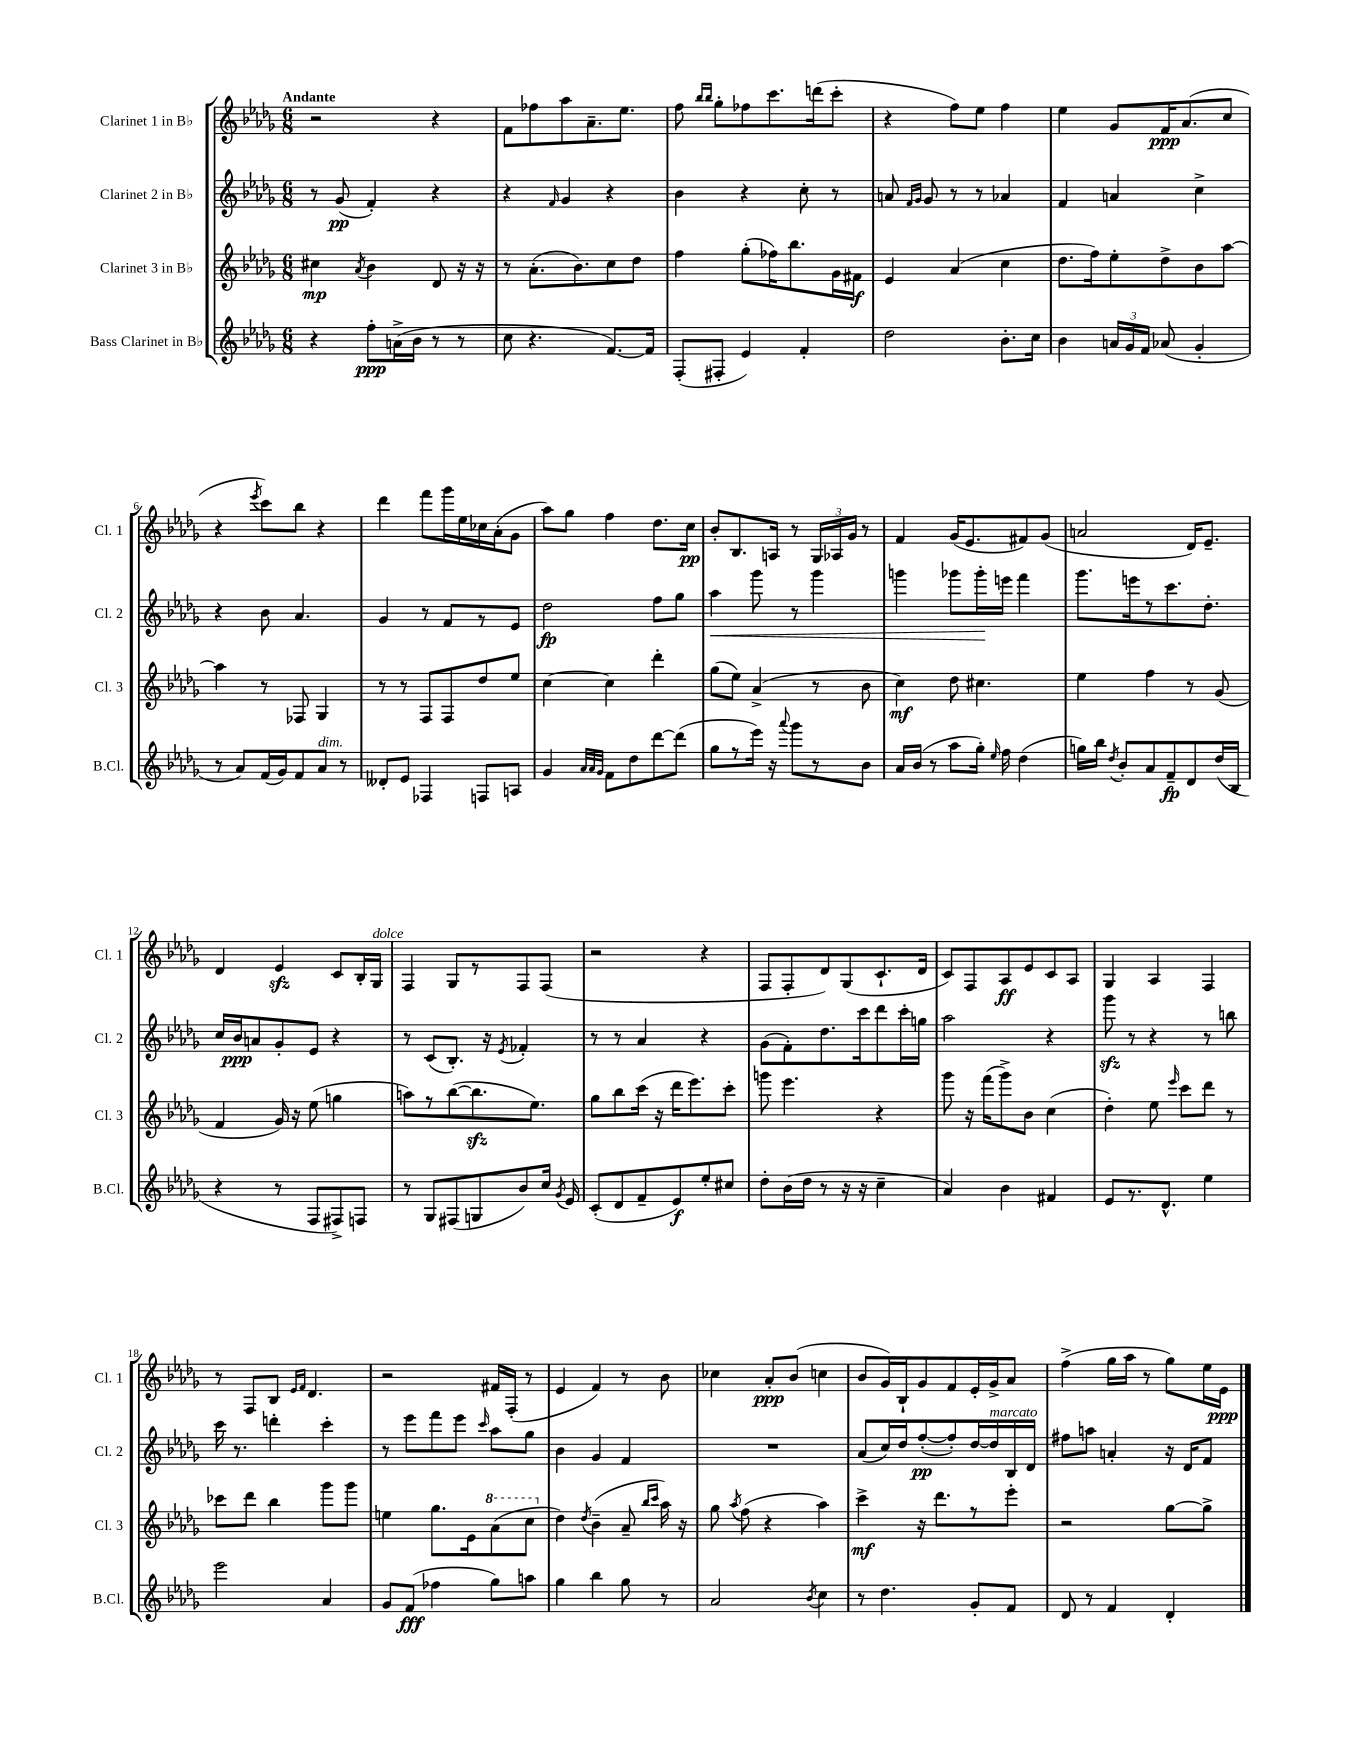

**kern	**kern	**kern	**kern
*staff4	*staff3	*staff2	*staff1
*clefG2	*clefG2	*clefG2	*clefG2
*k[b-e-a-d-g-]	*k[b-e-a-d-g-]	*k[b-e-a-d-g-]	*k[b-e-a-d-g-]
*M6/8	*M6/8	*M6/8	*M6/8
4r	4cc#\	8r	2r
.	.	(8g-/	.
.	8qa-/	.	.
8ff'\L	4b-\	4f'/)	.
(16a^\L	.	.	.
16b-\JJ	.	.	.
8r	8d-/	4r	4r
8r	16r	.	.
.	16r	.	.
=	=	=	=
8cc\	8r	4r	8f\L
4.r	(8.a-'\L	.	8ff-\
.	.	16qqf/	.
.	.	4g-/	8aa-\
.	8.b-\)	.	.
.	.	.	8.a-~\
[8.f/L)	8cc\	4r	.
.	.	.	8.ee-\J
.	8dd-\J	.	.
16f/]Jk	.	.	.
=	=	=	=
(8F'/L	4ff\	4b-\	8ff\
.	.	.	16qqbb-/LL
.	.	.	16qqbb-/JJ
8F#'/J	.	.	8gg-'\L
4e-/)	(8gg-'\L	4r	8ff-\
.	16ff-\K)	.	8.ccc\
.	8.bb-\	.	.
4f'/	.	8cc'\	.
.	.	.	(16ddd\k
.	16g-\L	8r	8ccc'\J
.	16f#\JJ	.	.
=	=	=	=
2dd-\	4e-/	8a/	4r
.	.	16qqf/LL	.
.	.	16qqg-/JJ	.
.	.	8g-/	.
.	(4a-/	8r	8ff\L)
.	.	8r	8ee-\J
8.b-'\L	4cc\	4a-/	4ff\
16cc\Jk	.	.	.
=	=	=	=
4b-\	8.dd-\L	4f/	4ee-\
.	16ff\k)	.	.
24a/LL	8ee-'\	4a/	8g-/L
24g-/	.	.	.
24f/JJ	.	.	.
(8a-/	8dd-^\	.	16f/K
.	.	.	(8.a-/
4g-'/	8b-\	4cc^\	.
.	[8aa-\J	.	8cc/J
=	=	=	=
8r	4aa-\]	4r	4r
8a-/L)	.	.	.
.	.	.	8qeee-/
(16f/L	8r	8b-\	8ccc\L)
16g-/J)	.	.	.
8f/	8F-/	4.a-/	8bb-\J
8a-/J	4G-/	.	4r
8r	.	.	.
=	=	=	=
8d--'/L	8r	4g-/	4ddd-\
8e-/J	8r	.	.
4F-/	8F/L	8r	8fff\L
.	8F/	8f/L	16ggg-\L
.	.	.	16ee-\
8F/L	8dd-/	8r	16cc-\
.	.	.	(16a-'\J
8A/J	8ee-/J	8e-/J	8g-\J
=	=	=	=
4g-/	[4cc\	2dd-\	8aa-\L)
.	.	.	8gg-\J
32qqa-/LLL	.	.	.
32qqa-/	.	.	.
32qqg-/JJJ	.	.	.
8f\L	4cc\]	.	4ff\
8dd-\	.	.	.
[8ddd-\	4ddd-'\	8ff\L	8.dd-\L
(8ddd-\]J	.	8gg-\J	.
.	.	.	16cc\Jk
=	=	=	=
8gg-\L	(8gg-\L	4aa-\	8b-'/L
8r	8ee-\J)	.	8.B-/
16eee-\Jk)	(4a-^/	8ggg-\	.
16r	.	.	16A/Jk
8qqaaa-/	.	.	.
8ggg-\L	.	8r	8r
8r	8r	4ggg-\	24G-/LL
.	.	.	24A-/
.	.	.	24g-/JJ
8b-\J	8b-\	.	8r
=	=	=	=
16a-/LL	4cc\)	4ggg\	4f/
(16b-/JJ	.	.	.
8r	.	.	.
8aa-\L	8dd-\	8ggg-\L	(16g-/LK
.	.	.	8.e-/
16gg-'\Jk)	4.cc#\	16ggg-'\L	.
16qqee-/	.	.	.
16ff\	.	16eee\JJ	.
(4dd-\	.	4fff\	8f#/)
.	.	.	(8g-/J
=	=	=	=
16gg\LL)	4ee-\	8.ggg-\L	2a/
16bb-\JJ	.	.	.
8qdd-/	.	.	.
8b-'/L	.	.	.
.	.	16eee\k	.
8a-/	4ff\	8r	.
8f~/	.	8.ccc\	.
8d-/	8r	.	16d-/LK)
.	.	8.dd-'\J	8.e-~/J
(16dd-/L	(8g-/	.	.
16B-/JJ	.	.	.
=	=	=	=
4r	4f/	16cc/LL	4d-/
.	.	16b-/J	.
.	.	8a/	.
8r	16g-/)	8g-'/	4e-/
.	16r	.	.
8F/L	(8ee-\	8e-/J	.
8F#^/)	4gg\	4r	8c/L
8F/J	.	.	16B-'/L
.	.	.	16G-/JJ
=	=	=	=
8r	8aa\L)	8r	4F/
8G-/L	8r	(8c/L	.
(8F#/	([8bb-\	8.B-'/J)	8G-/L
8G/	8.bb-\]	.	8r
.	.	16r	.
.	.	8qe-/	.
8b-/)	.	4f-'/	8F/
.	8.ee-\J)	.	.
16cc/Jk	.	.	(8F/J
8qg-/	.	.	.
16e-/	.	.	.
=	=	=	=
(8c'/L	8gg-\L	8r	2r
8d-/	8bb-\	8r	.
8f~/	(16ccc\Jk	4a-/	.
.	16r	.	.
8e-/)	16ddd-\LK	.	.
.	8.eee-\)	.	.
8ee-'/	.	4r	4r
8cc#/J	8ccc'\J	.	.
=	=	=	=
8dd-'\L	8ggg\	(8g-\L	8F/L
(16b-\L	4.eee-\	8f'\)	8F'/
16dd-\JJ	.	.	.
8r	.	8.dd-\	8d-/)
16r	.	.	(8G-/
16r	.	16ccc\k	.
4cc~\	4r	8ddd-\	8.c`/
.	.	16ccc'\L	.
.	.	16gg\JJ	16d-/Jk
=	=	=	=
4a-/)	8ggg-\	2aa-\	8c/L)
.	16r	.	8F/
.	(16fff\LK	.	.
4b-\	8ggg-^\)	.	8A-/
.	8b-\J	.	8e-/
4f#/	(4cc\	4r	8c/
.	.	.	8A-/J
=	=	=	=
8e-/L	4dd-'\)	8ggg-\	4G-/
8.r	.	8r	.
.	8ee-\	4r	4A-/
8.d-^^/J	.	.	.
.	16qqeee-/	.	.
.	8ccc\L	.	.
4ee-\	8ddd-\J	8r	4F/
.	8r	8bb\	.
=	=	=	=
2eee-\	8ccc-\L	16ccc\	8r
.	.	8.r	.
.	8ddd-\J	.	8F/L
.	4bb-\	4ddd'\	8B-/J
.	.	.	16qqe-/LL
.	.	.	16qqf/JJ
.	.	.	4.d-/
4a-/	8ggg-\L	4ccc'\	.
.	8ggg-\J	.	.
=	=	=	=
8g-/L	4ee\	8r	2r
(8f/J	.	8eee-\L	.
4ff-\	8.gg-\L	8fff\	.
.	.	8eee-\J	.
.	16e-\k	.	.
.	.	16qqccc/	.
8gg-\L)	(8aa-\	8aa-\L	16f#/LL
.	.	.	(16F'/JJ
8aa\J	8ccc\J	8gg-\J	8r
=	=	=	=
4gg-\	4dd-\)	4b-\	4e-/
.	8qdd-/	.	.
4bb-\	(4b-~\	4g-/	4f/)
8gg-\	8a-~/	4f/	8r
.	16qqbb-/LL	.	.
.	16qqccc/JJ	.	.
8r	16aa-\)	.	8b-\
.	16r	.	.
=	=	=	=
2a-/	8gg-\	2.r	4cc-\
.	8qaa-/	.	.
.	(8ff\	.	.
.	4r	.	8a-'/L
.	.	.	(8b-/J
8qb-/	.	.	.
4cc\	4aa-\)	.	4cc\
=	=	=	=
8r	4ccc^\	(8a-/L	8b-/L
4.dd-\	.	16cc/L)	16g-/L)
.	.	16dd-/J	16B-`/J
.	16r	([8ff'/	8g-/
.	8.ddd-\L	.	.
.	.	8ff'/])	8f/
8g-'/L	8r	[16dd-/L	16e-'/L
.	.	16dd-/]	16g-^/J
8f/J	8eee-'\J	16B-/	8a-/J
.	.	16d-/JJ	.
=	=	=	=
8d-/	2r	8ff#\L	(4ff^\
8r	.	8aa\J	.
4f/	.	4a'/	16gg-\LL
.	.	.	16aa-\JJ
.	.	.	8r
4d-'/	[8gg-\L	16r	8gg-\L)
.	.	16d-/LK	.
.	8gg-^\]J	8f/J	16ee-\L
.	.	.	16e-\JJ
==	==	==	==
*-	*-	*-	*-
